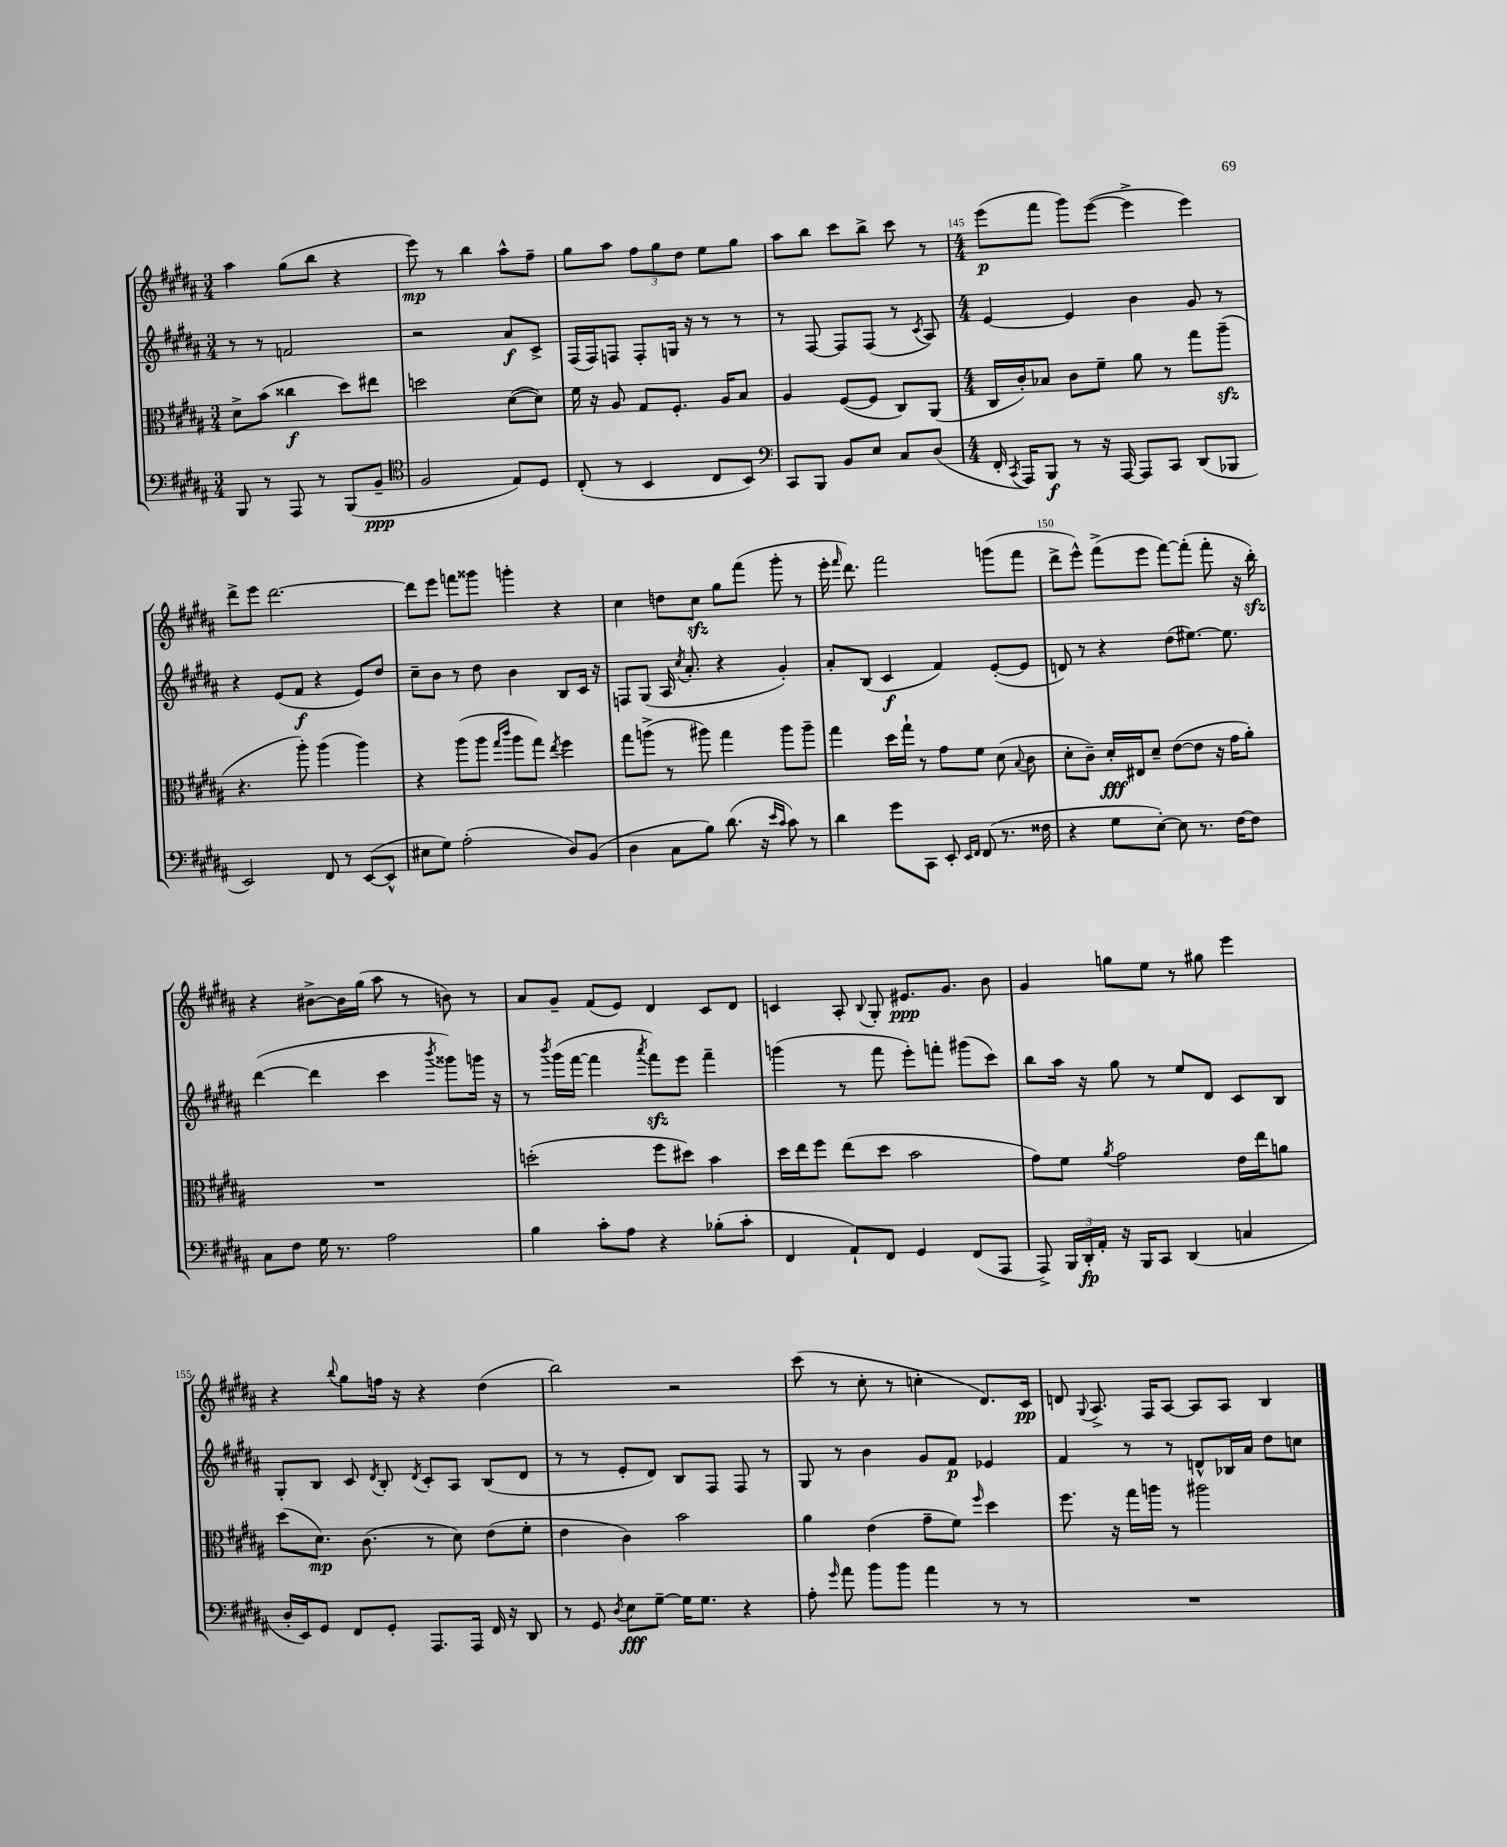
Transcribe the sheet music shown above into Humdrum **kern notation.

**kern	**kern	**kern	**kern
*staff4	*staff3	*staff2	*staff1
*clefF4	*clefC3	*clefG2	*clefG2
*k[f#c#g#d#a#]	*k[f#c#g#d#a#]	*k[f#c#g#d#a#]	*k[f#c#g#d#a#]
*M3/4	*M3/4	*M3/4	*M3/4
8BBB	8d#^	8r	4aa#
8r	(8b	8r	.
8AAA#	4cc##	2f	(8gg#
8r	.	.	8bb
(8BBB	8dd#)	.	4r
8BB~	8ee#	.	.
=	=	=	=
*clefC4	*	*	*
2F#	2dd	2r	8eee)
.	.	.	8r
.	.	.	4bb
8E)	([8d#	8a#	8aa#^^
8D#	8d#])	8c#^	8ff#~
=	=	=	=
(8C#'	16f#	(16F#	8gg#
.	16r	16F#)	.
8r	8A#	8F	8aa#
4BB	8G#	8F'	12ff#
.	.	.	12gg#
.	8.F#'	16G	.
.	.	.	12dd#
.	.	16r	.
8C#	.	8r	8ee
.	16A#	.	.
8BB)	8B	8r	8gg#
=	=	=	=
*clefF4	*	*	*
8CC#	4A#	8r	8aa#
8BBB	.	[8F#	8bb
8BB	([8F#	8F#]	8ccc#
8E	8F#]	(8F#	8bb^
8C#	8C#)	8r	8ccc#
.	.	8qc#	.
(8D#	(8AA#	8A#)	8r
=	=	=	=
*M4/4	*M4/4	*M4/4	*M4/4
16FF#'	16C#	[4e	(8eee
8qCC#	.	.	.
16AAA#)	16c#')	.	.
8BBB	8B-	.	8fff#
8r	8c#	4e]	8ggg#)
16r	8f#~	.	([8eee
[16AAA#	.	.	.
8AAA#]	8a#	4b	4eee^]
8CC#	8r	.	.
(8DD#	8gg#	8g#	4eee)
8BBB-	(8aa#~	8r	.
=	=	=	=
2EE)	4.r	4r	8ddd#^
.	.	.	8eee
.	.	(8e	[2.ddd#
.	8aa#')	8f#	.
8FF#	(4aa#	4r	.
8r	.	.	.
([8EE	4aa#)	8e)	.
8EE^^]	.	8dd#	.
=	=	=	=
8E#	4r	8cc#~	8ddd#]
8G#)	.	8b	8eee
(2A#'	(8aa#	8r	8fff
.	8aa#	8dd#	8ggg##
.	16qqgg#	.	.
.	16qqccc#	.	.
.	8aa#	4b	4ggg'
.	8gg#)	.	.
.	8qee	.	.
8D#)	4ff#	8B	4r
(8BB	.	16c#	.
.	.	16r	.
=	=	=	=
4D#	8gg#	8F	4cc#
.	(8aa^	(8G#	.
8C#	8r	16A#	8dd
.	.	8qcc#	.
.	.	8.a#'	.
8B)	8aa#)	.	8cc#
(8.d#	4gg#	4r	8gg#
.	.	.	(8fff#
16r	.	.	.
16qqe	.	.	.
16qqc#	.	.	.
8c#)	8aa#	4g#')	8ggg#'
8r	8aa#~	.	8r
=	=	=	=
4d#	4gg#	8a#'	16eee'
.	.	.	16qqfff#
.	.	.	8.ddd#)
.	.	(8B	.
8g#	16dd#	4c#	2fff#
.	16gg#`	.	.
8CC#	8r	.	.
8EE'	8g#	4f#)	.
16qqEE	.	.	.
16qqFF#	.	.	.
(8FF#	8f#	.	.
8.r	(8d#	([8e'	(8ggg
.	8qqB	.	.
.	8c#	8e]	8fff#
16F##	.	.	.
=	=	=	=
4r	8d#'	8d)	8ddd#^
.	8c#~)	8r	8eee^^)
8G#	16d#'	4r	(8fff#^
.	16E#	.	.
[8E')	8d#~	.	8eee
8E]	([8e	(8dd#	[8fff#)
8.r	8e]	[8.ee#)	(8fff#']
.	16r	.	8fff#'
[16F#	16g#	8.ee#]	.
8F#]	8a#')	.	16r
.	.	.	16bb')
=	=	=	=
8C#	1r	([4ddd#	4r
8F#	.	.	.
16G#	.	4ddd#]	[8b#^
8.r	.	.	.
.	.	.	16b#]
.	.	.	(16gg#
2A#	.	4ccc#	8aa#
.	.	.	8r
.	.	8qbbb	.
.	.	8ggg##)	8b)
.	.	16ggg	8r
.	.	16r	.
=	=	=	=
4B	(2dd'	8r	8a#
.	.	8qbbb	.
.	.	(16ggg#	8g#~
.	.	[16fff#	.
8c#'	.	4fff#]	(8f#
8A#	.	.	8e)
.	.	8qaaa#	.
4r	8ff#	8fff#)	4d#
.	8dd#)	8eee	.
(8B-'	4b	4fff#~	8c#
8c#'	.	.	8d#
=	=	=	=
4FF#	16dd#	(4ggg	4c
.	16ee	.	.
.	8ff#	.	.
8AA#`)	(8ee	8r	8A#'
.	.	.	8qqB
8FF#	8dd#	8fff#	8G#'
4GG#	2b	8eee')	8.e#
.	.	8fff'	.
.	.	.	8.g#
(8FF#	.	(8ggg#	.
8AAA#	.	8ccc#)	8b
=	=	=	=
8AAA#^)	8g#)	8bb	4g#
24BBB	8f#	16aa#	.
24DD#'	.	.	.
.	.	16r	.
24AA#'	.	.	.
.	8qa#	.	.
16r	2g#	8gg#	8gg
16BBB	.	.	.
8CC#	.	8r	8ee
(4DD#	.	8ee	8r
.	.	8d#	8gg#
4C	16e	8c#	4eee
.	16ee	.	.
.	8a	8B	.
=	=	=	=
16D#'	(8dd#	8G#'	4r
16EE)	.	.	.
8GG#	8.d#)	8B	.
.	.	.	8qqbb
8FF#	.	8c#	8gg#
.	(8.c#	.	.
.	.	8qd#	.
8GG#'	.	8B'	16ff
.	.	.	16r
.	.	8qd#	.
8.AAA#	8r	8c#'	4r
.	8d#)	8A#	.
16AAA#	.	.	.
16FF#	(8e	(8B	(4dd#
16r	.	.	.
8DD#	8f#'	8d#	.
=	=	=	=
8r	4e	8r	2bb)
8GG#	.	8r	.
8qD#	.	.	.
8E	4c#)	8e'	.
[8G#~	.	8d#)	.
16G#]	2b	8B	2r
8.G#	.	.	.
.	.	8F#	.
4r	.	8F#	.
.	.	8r	.
=	=	=	=
8A#'	4a#	8G#	(8ccc#
16qqg#	.	.	.
8a#	.	8r	8r
8b	(4e	4b	8cc#'
8b	.	.	8r
4a#	8g#~	8g#	4cc'
.	8f#)	8f#	.
.	16qqff#	.	.
8r	4dd#	4e-	8.d#)
8r	.	.	.
.	.	.	16c#
=	=	=	=
1r	8.ff#	4f#	8d
.	.	.	8qqG#
.	.	.	8.A#^
.	16r	.	.
.	16gg#	8r	.
.	16aa	.	16F#
.	8r	8r	[8A#
.	2aa#	8d^^	8A#]
.	.	16B-	8A#
.	.	16a#	.
.	.	8dd#	4B
.	.	8cc	.
==	==	==	==
*-	*-	*-	*-
